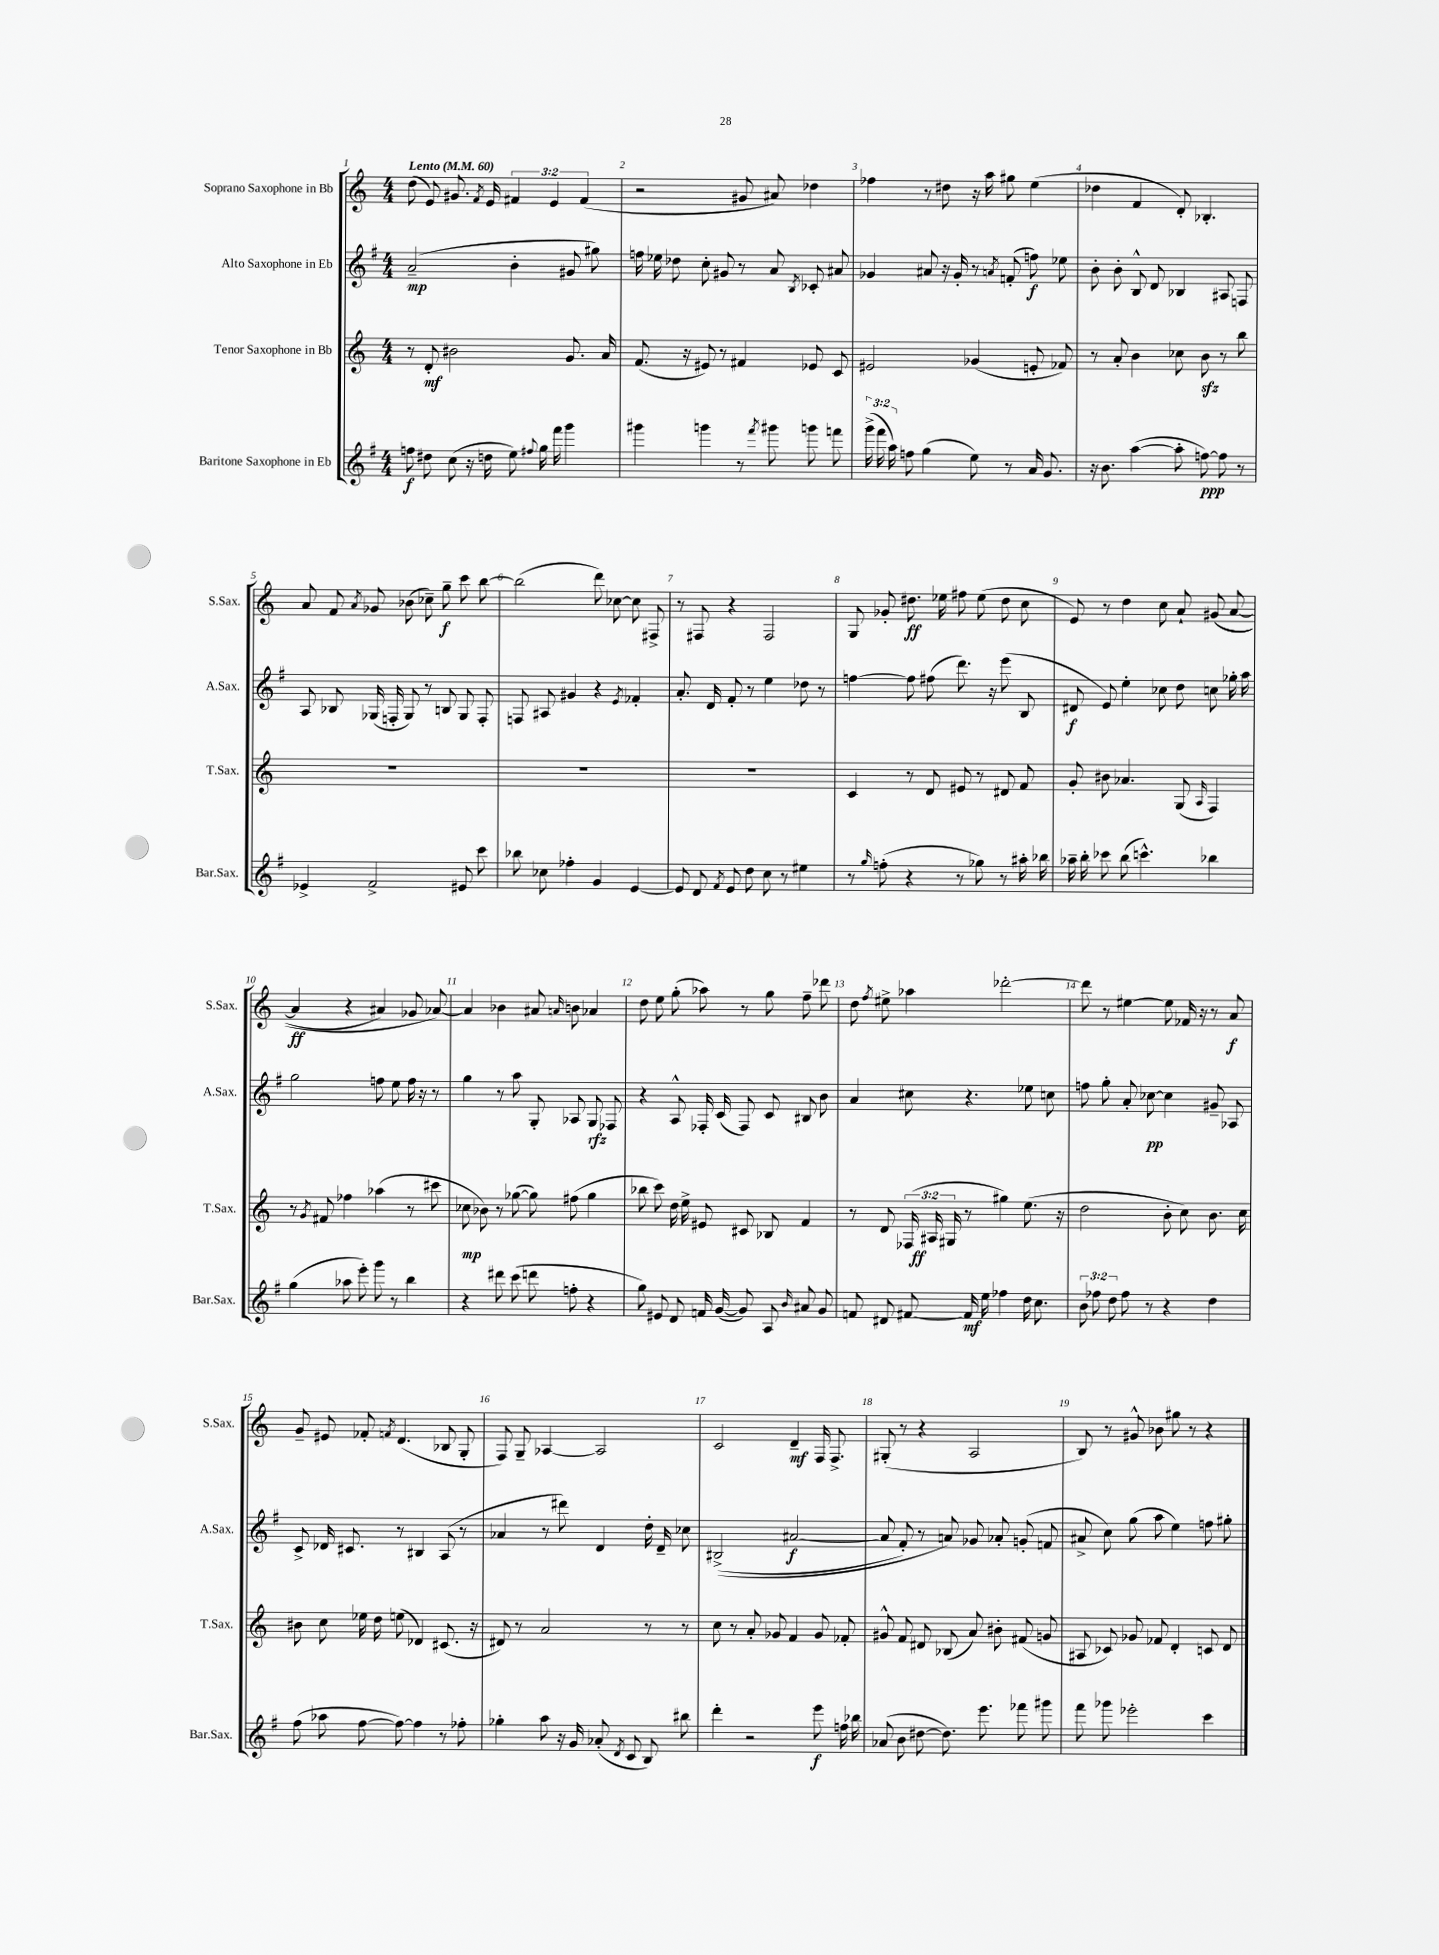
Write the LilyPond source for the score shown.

<<
\new StaffGroup <<
\new Staff = "s0" \with { instrumentName = "Soprano Saxophone in Bb" shortInstrumentName = "S.Sax." } {
    \clef treble \key c \major \numericTimeSignature \time 4/4 \override Staff.TupletNumber.text = #tuplet-number::calc-fraction-text \tempo "Lento" 4 = 60
    \autoBeamOff d''8( e'8) gis'8. \acciaccatura { f'8 } e'16 \tuplet 3/2 { fis'4 e'4 fis'4( } |
    r2 gis'8 ais'8) des''4 |
    fes''4 r8 dis''8 r16 a''16 gis''8 e''4( |
    des''4 f'4 d'8-.) bes4.-. |
    a'8 f'8 \acciaccatura { a'8 } ges'8 bes'8( ces''8--) g''8--\f c'''8 b''8~ |
    b''2( d'''8) ces''8~ ces''8 fis8-> |
    r8 fis8 r4 fis2 |
    g8 ges'8-. dis''8.\ff ees''16 fis''8 ees''8( dis''8 c''8 |
    e'8) r8 d''4 c''8 a'8-! gis'8(\( a'8~ |
    a'4\ff r4 ais'4) ges'8 aes'8~\) |
    aes'4 bes'4 ais'8 \grace { a'16 } b'8 aes'4 |
    d''8 e''8 g''8-.( aes''8) r8 g''8 f''8-- des'''8 |
    d''8 \acciaccatura { f''8 } eis''8-> aes''4 des'''2~-. |
    des'''8 r8 eis''4~ eis''8 fes'16 r16 r8 a'8\f |
    g'8-- eis'8 fes'8-. \acciaccatura { f'8 } d'4.( bes8 g8-. |
    f8) g8-- aes4~ aes2 |
    c'2 d'4--\mf f16 f8.-> |
    gis8-.( r8 r4 a2 |
    b8) r8 gis'8-^ bes'8 gis''8 r8 r4 \bar "|." |
}
\new Staff = "s1" \with { instrumentName = "Alto Saxophone in Eb" shortInstrumentName = "A.Sax." } {
    \clef treble \key g \major \numericTimeSignature \time 4/4
    \autoBeamOff a'2--\mp( b'4-. gis'8 gis''8) |
    f''16 ees''16 des''8 c''8-. gis'8 r8 a'8 \acciaccatura { b8 } ces'8-. ais'8 |
    ges'4 ais'8 r16 ges'16-. r8 \acciaccatura { a'8 } f'8-.( f''8\f) ees''8 |
    b'8-. b'8-. b8-^ d'8 bes4 ais8 f8 |
    a8 bes8 ges16( f16-. ges8) r8 b8 ges8 f8-. |
    f8 ais8 gis'4 r4 \acciaccatura { e'8 } fes'4-. |
    a'8.-. d'16 fis'8-. r8 e''4 des''8 r8 |
    f''4~ f''8 fis''8( d'''8.) r16 e'''8( b8 |
    dis'8\f e'8) e''4-. ces''8 d''8 c''8 ges''16-. a''16 |
    g''2 f''8 e''8 f''16 r16 r8 |
    g''4 r8 a''8 g8-. aes8 g8\rfz fes8 |
    r4 a8-^ fes16-. c'16( fes8) c'8 bis8 b'8 |
    a'4 cis''8 r4. ees''8 c''8 |
    f''8 g''8-. a'8-. ces''8~\pp ces''4 gis'8-- aes8 |
    c'8-> des'16 cis'8. r8 bis4 a8( r8 |
    aes'4 r8 dis'''8) d'4 d''16-. d'16-- ces''8 |
    bis2->(\( ais'2~\f |
    ais'8 fis'8-.) r8 a'8\) ges'8 aes'8-. g'8-.( f'8 |
    ais'8-> c''8) g''8( a''8 e''4) f''8 gis''8-. \bar "|." |
}
\new Staff = "s2" \with { instrumentName = "Tenor Saxophone in Bb" shortInstrumentName = "T.Sax." } {
    \clef treble \key c \major \numericTimeSignature \time 4/4 \override Staff.TupletNumber.text = #tuplet-number::calc-fraction-text
    \autoBeamOff r8 d'8-.\mf bis'2 g'8. a'16 |
    f'8.( r16 eis'8) r8 fis'4 ees'8 c'8 |
    eis'2 ges'4( e'8-. fes'8) |
    r8 a'8-. b'4 ces''8 b'8\sfz r8 b''8 |
    R1 |
    R1 |
    R1 |
    c'4 r8 d'8 eis'8 r8 dis'8 f'8 |
    g'8-. bis'8 aes'4. g8( \grace { a16 } f4) |
    r8 \acciaccatura { g'8 } fis'8 fes''4 aes''4( r8 cis'''8 |
    ces''8\mp bes'8) r8 ges''8~( ges''8) fis''8( ges''4 |
    bes''8 c'''8) d''16 e''16-> eis'8 cis'8 bes8 f'4 |
    r8 d'8 \tuplet 3/2 { fes16( ais16\ff gis16 } r8 gis''4) e''8.( r16 |
    d''2 b'8-. c''8) b'8. c''16 |
    bis'8 c''8 ees''16 d''16 e''8( des'4) cis'8.( r16 |
    dis'8) r8 a'2 r8 r8 |
    c''8 r8 a'8-. ges'8 f'4 ges'8 fes'8-. |
    gis'8-^ f'8 dis'8 bes8( a'8) bis'8-. fis'8( g'8 |
    ais8 ces'8) ges'8 fes'8 d'4-. c'8 d'8 \bar "|." |
}
\new Staff = "s3" \with { instrumentName = "Baritone Saxophone in Eb" shortInstrumentName = "Bar.Sax." } {
    \clef treble \key g \major \numericTimeSignature \time 4/4 \override Staff.TupletNumber.text = #tuplet-number::calc-fraction-text
    \autoBeamOff f''8\f dis''8 c''8( r16 d''16 e''8) \appoggiatura { fis''8 } g''16 fis'''16 g'''4 |
    gis'''4 g'''4 r8 \acciaccatura { fis'''8 } gis'''8 g'''8 f'''8 |
    \tuplet 3/2 { g'''16->( fis'''16 a''16) } f''8 g''4( e''8) r8 a'16 g'8. |
    r16 b'8. a''4~( a''8-. f''8~\ppp) f''8 r8 |
    ees'4-> fis'2-> eis'8 c'''8 |
    bes''8 ces''8 fes''4-. g'4 e'4~ |
    e'8 d'8 \acciaccatura { fis'8 } e'8 d''8 c''8 r8 eis''4 |
    r8 \grace { g''16 } f''8-.( r4 r8 ges''8) r8 ais''16-. bes''16 |
    aes''16-- b''16-. ces'''8 b''8( c'''4.-^) bes''4 |
    g''4( aes''8 e'''8-.) g'''8 r8 b''4 |
    r4 dis'''8 c'''8( d'''8 f''8-. r4 |
    g''8) eis'8 d'8 f'16 g'16~( g'8) a8 \grace { b'16 } ais'8 g'8 |
    f'8 dis'8 fis'8~ fis'16\mf e''16 fes''4 d''16 c''8. |
    \tuplet 3/2 { b'8 fes''8 d''8 } fes''8 r8 r4 d''4 |
    fis''8( aes''8 fis''8~ fis''8~) fis''4 r8 fes''8-. |
    ges''4-. a''8 r16 g'16 aes'8-.( \acciaccatura { d'8 } c'8 b8) bis''8 |
    d'''4-. r2 e'''8\f f''16 bes''16 |
    aes'8( b'8 dis''8~ dis''8.) e'''8. fes'''8 gis'''8 |
    fis'''8 ges'''8 ees'''2-. c'''4 \bar "|." |
}
>>
>>
\layout { \context { \Score \override BarNumber.break-visibility = ##(#f #t #t) barNumberVisibility = #all-bar-numbers-visible } }
